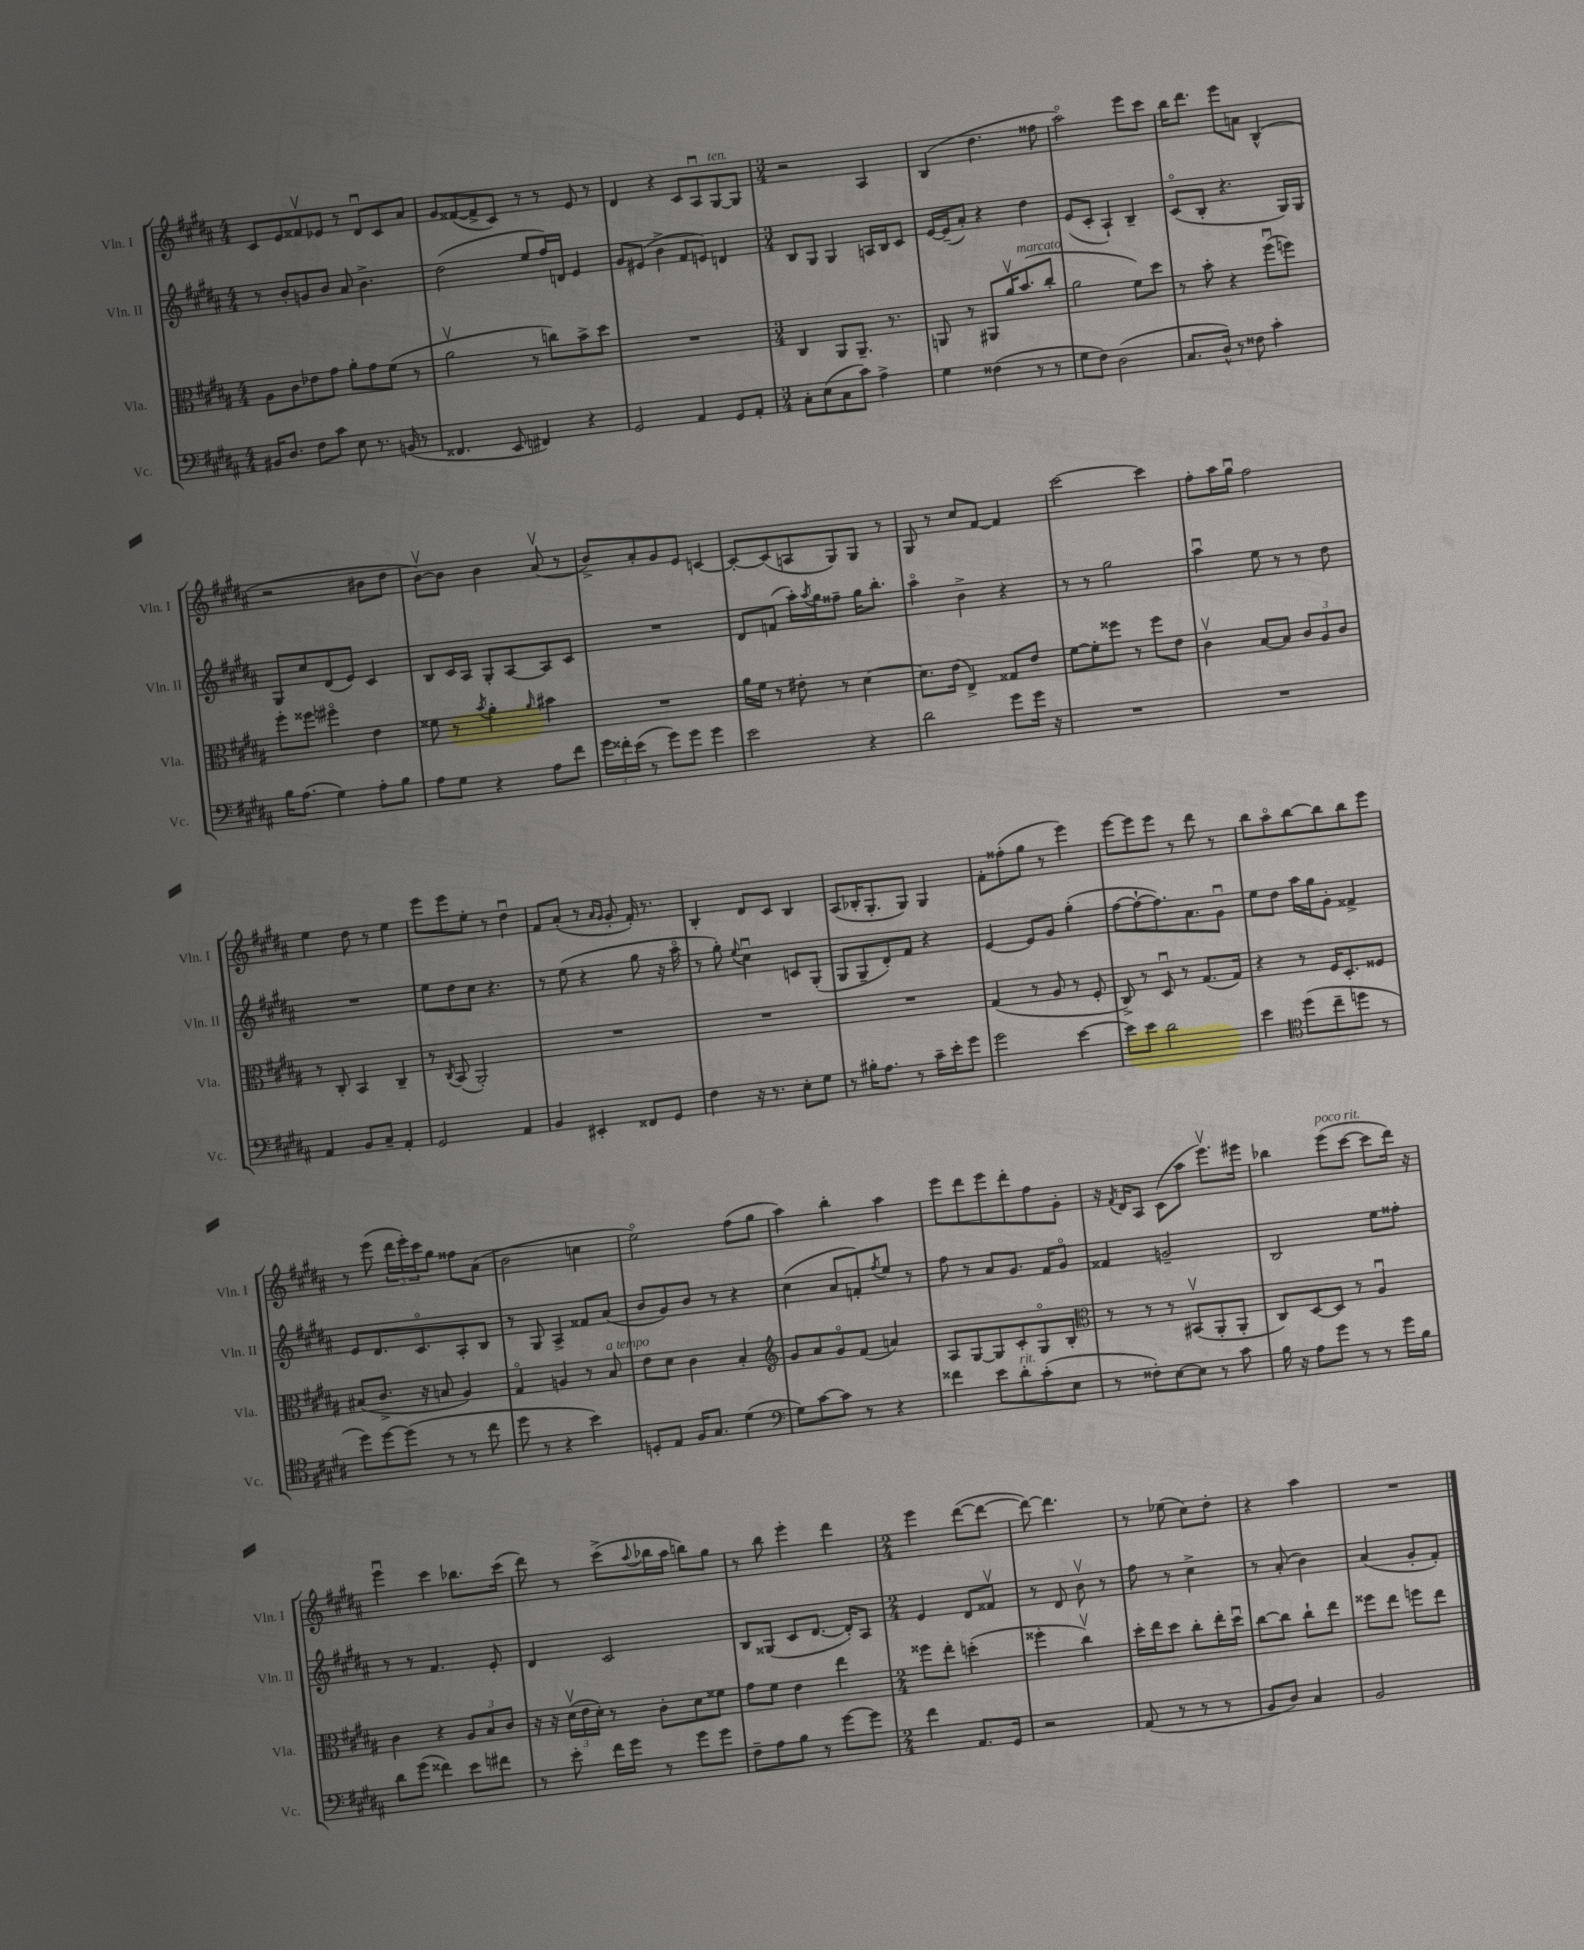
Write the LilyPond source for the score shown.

<<
\new StaffGroup <<
\new Staff = "s0" \with { instrumentName = "Vln. I" shortInstrumentName = "Vln. I" } {
    \clef treble \key b \major \numericTimeSignature \time 4/4
    cis'8 e'8 fisis'8\upbow ees'8 r8 dis'8\downbow cis'8 ais'8 |
    gis'8 fisis'8~( fisis'8-> cis'8) r8 r8 e'8 r8 |
    dis'4 r4 cis'8 ais8\downbow gis8~^\markup { \italic "ten." } gis8 |
    \numericTimeSignature \time 3/4 r2 ais4 |
    b4( dis''4. fisis''8 |
    ais''2\flageolet) e'''8 cis'''8 |
    b''16 dis'''8. e'''8 a'8 b4-^( |
    r2 bis'8 dis''8 |
    b'8~\upbow) b'8 b'4 ais'8\upbow( r8 |
    b'8->) ais'8-. gis'8 e'8 c'4~ |
    c'8~-. c'8( a8 gis8) gis8 r8 |
    gis8 r8 cis''8 fis'8~ fis'4 |
    cis'''2~ cis'''4 |
    fis''8-. ais''16 gis''16\downbow fis''2 |
    e''4 dis''8 r8 e''4 |
    e'''8 e'''8 e''8-. r8 dis''4\downbow |
    fis'8 ais'8-.( r8 \grace { ais'16 gis'16 } gis'8-. fis'16-.) r8. |
    b4-. dis'8 cis'8 b4 |
    ais8( bes16-. gis8.-. gis8) gis4 |
    fis'8-. fisis''8-.( gis''8 r8 e'''4) |
    e'''8~ e'''8 e'''8 r8 dis'''8 r8 |
    b''8 ais''8\flageolet b''8~ b''8 b''8 e'''8 |
    r8 e'''8( \tuplet 3/2 { dis'''16 e'''16-.) cis'''16 } gis''8 fisis''8 ais'8( |
    b'2 c''4 |
    e''2\flageolet) fis''8( gis''8 |
    ais''4) b''4-. ais''4 |
    e'''8 dis'''8 e'''8 dis'''8-. fis''8 gis'8-. |
    r16 \acciaccatura { fis'8 } dis'16 ais8 cis'8( ais''8 e'''8.\upbow) eis'''16 |
    bes''4 e'''8^\markup { \italic "poco rit." }( cis'''8~ cis'''8 dis'''16) r16 |
    e'''4\downbow cis'''4 bes''8. cis'''16( |
    dis'''8) r8 cis'''8->( \appoggiatura { ais''8 } bes''16 ais''16 b''8) gis''8 |
    r8 b''8 e'''4-. dis'''4 |
    \numericTimeSignature \time 2/4 e'''4 dis'''8~( dis'''8~ |
    dis'''8~) dis'''4. |
    r8 ees''8( cis''8) dis''8-. |
    r4 ais''4 |
    R2 \bar "|." |
}
\new Staff = "s1" \with { instrumentName = "Vln. II" shortInstrumentName = "Vln. II" } {
    \clef treble \key b \major \numericTimeSignature \time 4/4
    r8 b'8-. g'8 b'8 ais'8 b'4.-> |
    dis''2( e''8 fis''16) d'16 e'4 |
    gis'8 eis'8( b'4-> fis'8 e'8) d'4 |
    \numericTimeSignature \time 3/4 b8 gis8 gis4 a16 b16 cis'8 |
    e'16~ e'16--( ais'8-.) r4 dis''4 |
    e'8( cis'8-. ais4-!) b4-- |
    cis'8\flageolet( b8-. r4. gis16) gis16 |
    gis8 cis''8 dis'8( e'8) cis'4 |
    b8 cis'16 ais16 gis8-. ais8~ ais8 cis'8 |
    R2. |
    dis'8 f'8( ais''16-.) \acciaccatura { ais''8 } gis''16 fisis''8-- gis''16 b''8.-. |
    ais''4\flageolet b'4-> r4 |
    r8 r8 gis''2 |
    ais''4\downbow e''8 r8 r8 dis''8 |
    R2. |
    e''8 dis''8 cis''8 r4. |
    r8 e''8( r4 gis''8 r16 ais''16\flageolet |
    r8 gis''8-.) \appoggiatura { e''8 } cis''4\downbow c'8 gis8-.( |
    gis8 gis8-- dis'8-.) fis'8 r4 |
    e'4~ e'8 gis'8 gis''4-.( |
    fis''8~ fis''8~-! fis''8.) ais'8. gis'8\downbow |
    e''8 dis''8 ais''16 gis''16 gis'8-. fisis'4-> |
    e'8 dis'8. cis'8.\flageolet ais8-. b8 |
    r8 gis8 ais4-> fisis'8 ais'8( |
    b'8 gis'8) b'8 r8 r4 |
    cis''4( ais'8 f'8-.) \acciaccatura { fis''8 } e''8 r8 |
    fis''8 r8 ais'8 gis'8. fis'16 gis'8\flageolet |
    fisis'4 g'2-- |
    b2 e''8 fisis''8-. |
    r8 r8 fis'4. e'8-. |
    dis'4 cis'2 |
    b8 gisis8( cis'8 dis'8.~ dis'16-.) ais8 |
    \numericTimeSignature \time 2/4 e'4 dis'8 fisis'8\upbow |
    r8 dis'8 b'8\upbow r8 |
    fis''8 r8 cis''4-> |
    r8 ais'8-.( b'4) |
    ais'4( gis'8-. fis'8-.) \bar "|." |
}
\new Staff = "s2" \with { instrumentName = "Vla." shortInstrumentName = "Vla." } {
    \clef alto \key b \major \numericTimeSignature \time 4/4
    ais8 cis'8 ees'8 gis'8 ais'8-. gis'8 fis'8( r8 |
    ais'2\upbow r8 c''8) b'8-> dis''8 |
    R1 |
    \numericTimeSignature \time 3/4 cis4 ais,8 ais,8.-- r8. |
    a,8 r8 ais,8 ais'16\upbow b'8.^\markup { \italic "marcato" }( cis''8-. |
    ais'2 fis'8) dis''8 |
    r8 b'8-. r4 fis''8\downbow( f''8) |
    fis''8-. fisis''8 fis''4\flageolet e'4 |
    fisis'8 r8 \acciaccatura { b'8 } ais'4-. \grace { ais'16 } bis'4 |
    R2. |
    ais'16 fis'16 r8 eis'8-. r8 dis'4~ |
    dis'8. e'16( e4->) gisis8 e'8 |
    fis'8~ fis'8-. fisis''8 r8 fisis''8 e'8 |
    cis'4\upbow b8~ b8 \tuplet 3/2 { cis'8 ais8 cis'8 } |
    r8 cis8-. b,4 cis4-- |
    r8 \acciaccatura { cis8 } b,8( ais,2-.) |
    R2. |
    R2. |
    R2. |
    gis4( r8 ais8 r8 fis8-. |
    cis8->) r8 dis8\downbow r8 gis8.( gis16) |
    r4 r8 fis16 dis8.-. fisis8 |
    bis8( cis'8.-> r16 b8 ais4) |
    gis4\flageolet a4 r8 b8^\markup { \italic "a tempo" } |
    e'8 dis'8 cis'4 b4-. |
    \clef treble gis'8 ais'8 gis'8\flageolet fis'8( a'4) |
    ais8 gis8~ gis8 cis'8-. gis8\flageolet b8-. |
    \clef alto r8 r8 r8 bis,8\upbow( ais,8-. ais,8-. |
    cis8) dis8~ dis8 r8 ais4\downbow |
    cis'4 r4 \tuplet 3/2 { ais8 b8 cis'8 } |
    r16 r16 \tuplet 3/2 { dis'16\upbow( e'16 dis'16-.) } r8 cis'8-. dis'8 fisis'8 |
    gis'8 fis'8 e'4 e''4 |
    \numericTimeSignature \time 2/4 fisis''8 e''8-. d''4-.( |
    fisis''4-. cis''4\upbow) |
    dis''16-. e''16 dis''8 cis''8-. e''16-. dis''16\downbow |
    cis''8~ cis''8 cis''8-! e''8 |
    fisis''8 e''8 f''8 e''8 \bar "|." |
}
\new Staff = "s3" \with { instrumentName = "Vc." shortInstrumentName = "Vc." } {
    \clef bass \key b \major \numericTimeSignature \time 4/4
    bis,16 dis8. fis8 cis'8 e8 r8. b,16( r8 |
    fisis,4. e,8 fis,4) r4 |
    gis,2 ais,4 gis,8 ais,8-. |
    \numericTimeSignature \time 3/4 cis8-. e8( cis8 cis'8) ais4-> |
    gis4 fisis4( r8 r8 |
    gis8 fis8) dis2( |
    cis8. dis16-^) r8 fisis8 cis'4-. |
    b16 ais8.( gis4) ais8-. b8 |
    ais8 gis8 r4 ais8 fis'8 |
    \tuplet 3/2 { gis'16 fisis'16-. e'16( } r8 gis'8) gis'8 gis'4 |
    e'2 r4 |
    dis'2 gis'8 gis'16 r16 |
    R2. |
    R2. |
    ais,4 b,8 cis8-- ais,4-. |
    gis,2 ais,4 |
    b,4 eis,4-. fisis,8 gis,8 |
    fis4 r16 r8. e8-. gis8 |
    r8 bis16-. ais8. r8 cis'16-- e'16-. gis'8 |
    gis'2 e'4~ |
    e'8 e'8 dis'2 |
    e'4 \clef tenor dis''8( cis''8-- d''8 r8 |
    dis''8) dis''8~ dis''8( r8 r8 cis''8 |
    dis''8 r8 r4 b'4) |
    d8-. e8 fis16 gis8. dis'4( |
    \clef bass gis8) cis'8~ cis'8 r8 r4 |
    fisis'4 e'8 dis'8-.^\markup { \italic "rit." } cis'8-.( e8 |
    r8 fisis8-.) e8~ e8 r8 cis'8 |
    b16 r16 ais8 gis'8 r8 r8 gis'16 b16 |
    dis'8 gis'8( fisis'4) e'8 fis'8 |
    r8 e'8-. fis'16 gis'16 r8 gis'8 gis'8 |
    fis8-- ais8 b8 r8 gis'8~ gis'8 |
    \numericTimeSignature \time 2/4 fis'4 ais,8. gis,16 |
    r2 |
    ais,8( r8 r8 r8 |
    b,8 dis8) cis4 |
    b,2 \bar "|." |
}
>>
>>
\layout { \context { \Score \remove "Bar_number_engraver" } }
